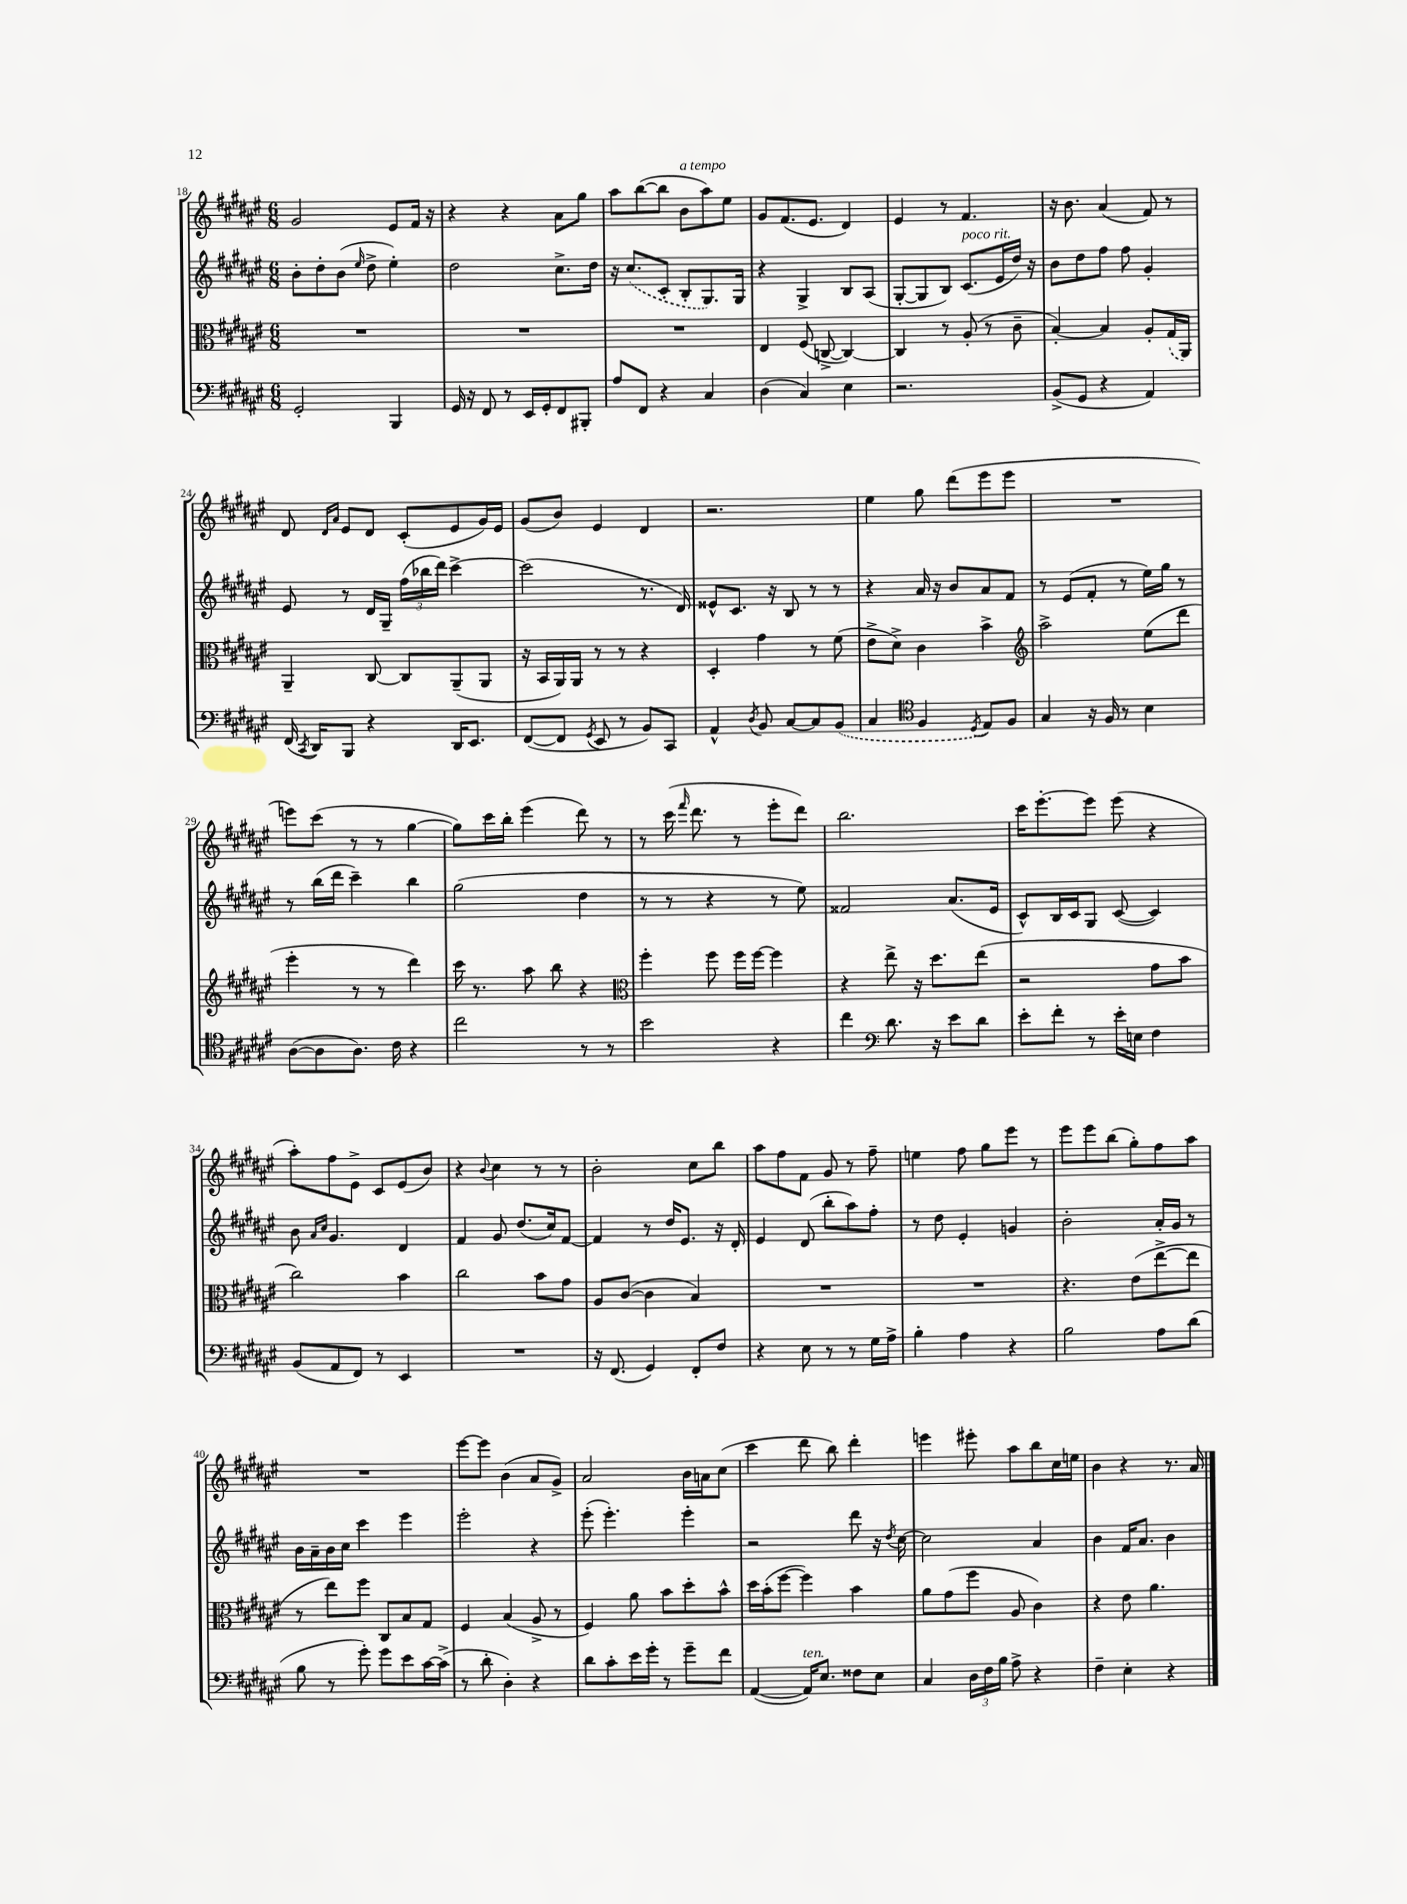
<<
\new StaffGroup <<
\new Staff = "s0" {
    \clef treble \key fis \major \numericTimeSignature \time 6/8
    \autoBeamOff gis'2 eis'8[ fis'16] r16 |
    r4 r4 ais'8[ gis''8] |
    ais''8[ b''8~( b''8] b'8[^\markup { \italic "a tempo" } ais''8) eis''8] |
    gis'8[ fis'8.( eis'8.] dis'4) |
    eis'4 r8 fis'4. |
    r16 b'8. ais'4( fis'8) r8 |
    dis'8 \grace { dis'16[ ais'16] } eis'8[ dis'8] cis'8[-.( eis'8 gis'16) eis'16] |
    gis'8[( b'8]) eis'4 dis'4 |
    r2. |
    eis''4 gis''8 dis'''8[( eis'''8 eis'''8] |
    R2. |
    e'''8[) cis'''8]( r8 r8 gis''4~ |
    gis''8[) cis'''16 b''16]-. eis'''4( dis'''8) r8 |
    r8 cis'''16( \grace { fis'''16 } dis'''8. r8 eis'''8[-. dis'''8]) |
    b''2. |
    cis'''16[ eis'''8.~-. eis'''8] eis'''8( r4 |
    ais''8[-.) fis''8 eis'8]-> cis'8[ eis'8( b'8]) |
    r4 \appoggiatura { b'8 } cis''4 r8 r8 |
    b'2-. cis''8[ b''8] |
    ais''8[ fis''8 fis'8] gis'8 r8 fis''8-- |
    e''4 fis''8 gis''8[ eis'''8] r8 |
    eis'''8[ eis'''8 b''8]( gis''8[-.) fis''8 ais''8] |
    R2. |
    eis'''8[~ eis'''8] b'4( ais'8[ gis'8]->) |
    ais'2 b'16[ a'16 cis''8]( |
    cis'''4 dis'''8 b''8) dis'''4-. |
    e'''4 eis'''8-. ais''8[ b''8 cis''16 e''16] |
    b'4 r4 r8. ais'16 \bar "|." |
}
\new Staff = "s1" {
    \clef treble \key fis \major \numericTimeSignature \time 6/8
    \autoBeamOff b'8[-. dis''8-. b'8]( \grace { eis''16 } dis''8-> eis''4-.) |
    dis''2 cis''8.[-> dis''16] |
    r16 \once \slurDashed cis''8.[( cis'8]-. b8[-. gis8.) gis16] |
    r4 gis4-> b8[ ais8]( |
    gis8[~-. gis8 b8]) cis'8.[^\markup { \italic "poco rit." }( eis'16 dis''16]) r16 |
    b'8[ dis''8 fis''8] fis''8 gis'4-. |
    eis'8 r8 dis'16[ gis16]-- \tuplet 3/2 { fis''16[( bes''16 dis'''16]) } cis'''4~-> |
    cis'''2( r8. dis'16) |
    eisis'8[-^ cis'8.] r16 b8 r8 r8 |
    r4 ais'16 r16 b'8[ ais'8 fis'8] |
    r8 eis'8[( fis'8]-. r8 eis''16[) gis''16] r8 |
    r8 b''16[( dis'''16] cis'''4--) b''4 |
    gis''2( dis''4 |
    r8 r8 r4 r8 eis''8) |
    fisis'2 ais'8.[( eis'16] |
    cis'8[-^) b16 cis'16 gis8] cis'8~( cis'4) |
    b'8 \grace { ais'16[ cis''16] } gis'4. dis'4 |
    fis'4 gis'8 dis''8.[( cis''16) fis'8]~ |
    fis'4 r8 dis''16[ eis'8.] r16 dis'16-. |
    eis'4 dis'8( b''8[-. ais''8) fis''8]-. |
    r8 dis''8 eis'4-. g'4 |
    b'2-. ais'16[-. gis'16] r8 |
    b'16[ ais'16-- b'16 cis''16] cis'''4 eis'''4 |
    eis'''2-. r4 |
    eis'''8-.( eis'''4.-.) eis'''4-. |
    r2 dis'''8 r16 \acciaccatura { dis''8 } cis''16~ |
    cis''2 ais'4 |
    b'4 fis'16[ ais'8.] b'4 \bar "|." |
}
\new Staff = "s2" {
    \clef alto \key fis \major \numericTimeSignature \time 6/8
    \autoBeamOff R2. |
    R2. |
    R2. |
    eis4 fis8( c8~-> c4~) |
    c4 r8 ais8-.( r8 cis'8-- |
    b4~-.) b4 ais8[-. \once \slurDashed gis16( ais,16]) |
    ais,4-- cis8~ cis8[ ais,8--( ais,8] |
    r16 b,16[ ais,16) ais,16] r8 r8 r4 |
    dis4-. gis'4 r8 fis'8( |
    eis'8[-> dis'8]->) cis'4 b'4-> |
    \clef treble ais''2-> eis''8[( dis'''8] |
    eis'''4-. r8 r8 dis'''4) |
    cis'''16 r8. ais''8 b''8 r4 |
    \clef alto fis''4-. fis''8 fis''16[ fis''16]~ fis''4 |
    r4 eis''8-> r16 dis''8.[ eis''8]( |
    r2 gis'8[ b'8] |
    cis''2) b'4 |
    cis''2 b'8[ gis'8] |
    ais8[ cis'8]~( cis'4 b4) |
    R2. |
    R2. |
    r4. eis'8[( eis''8~-> eis''8] |
    r8 eis''8[) fis''8] cis8[ b8 gis8] |
    fis4 b4( ais8-> r8 |
    fis4) ais'8 b'8[ dis''8-. b'8]-^ |
    dis''16[ b'16-.( fis''8]~ fis''4) b'4 |
    ais'8[ gis'8( fis''8] ais8 cis'4) |
    r4 eis'8 ais'4. \bar "|." |
}
\new Staff = "s3" {
    \clef bass \key fis \major \numericTimeSignature \time 6/8
    \autoBeamOff gis,2-. b,,4 |
    gis,16 r16 fis,8 r8 eis,16[ gis,16-. fis,8 bis,,8]-. |
    ais8[ fis,8] r4 cis4 |
    dis4( cis4) eis4 |
    r2. |
    b,8[->( gis,8] r4 ais,4) |
    fis,16( \acciaccatura { cis,8 } dis,16[) b,,8] r4 dis,16[ eis,8.] |
    fis,8[~( fis,8] \acciaccatura { gis,8 } eis,8 r8 b,8[) cis,8] |
    ais,4-^ \acciaccatura { dis8 } b,8 cis8[~ cis8 \once \slurDashed b,8]( |
    cis4 \clef tenor fis4 \acciaccatura { dis8 } eis8[) fis8] |
    gis4 r16 fis16 r8 b4 |
    ais8[~( ais8 ais8.]) cis'16 r4 |
    cis''2 r8 r8 |
    b'2 r4 |
    cis''4 \clef bass dis'8. r16 eis'8[ dis'8] |
    eis'8[-. fis'8]-. r8 eis'16[-. e16] fis4 |
    b,8[( ais,8 fis,8]) r8 eis,4 |
    R2. |
    r16 fis,8.( gis,4) fis,8[-. fis8] |
    r4 eis8 r8 r8 gis16[ ais16]-> |
    b4-. ais4 r4 |
    b2 ais8[ dis'8]( |
    b8 r8 gis'8-.) gis'8[ eis'8 cis'16~ cis'16]->( |
    r8 dis'8-. dis4-.) r4 |
    dis'8[ cis'8-. eis'16 gis'16]-. r8 gis'8[-- fis'8] |
    ais,4~( ais,16[^\markup { \italic "ten." }) eis8.] fisis8[ eis8] |
    cis4 \tuplet 3/2 { dis16[ fis16 b16] } ais8-> r4 |
    fis4-- eis4-. r4 \bar "|." |
}
>>
>>
\layout { \context { \Score currentBarNumber = #18 } }
